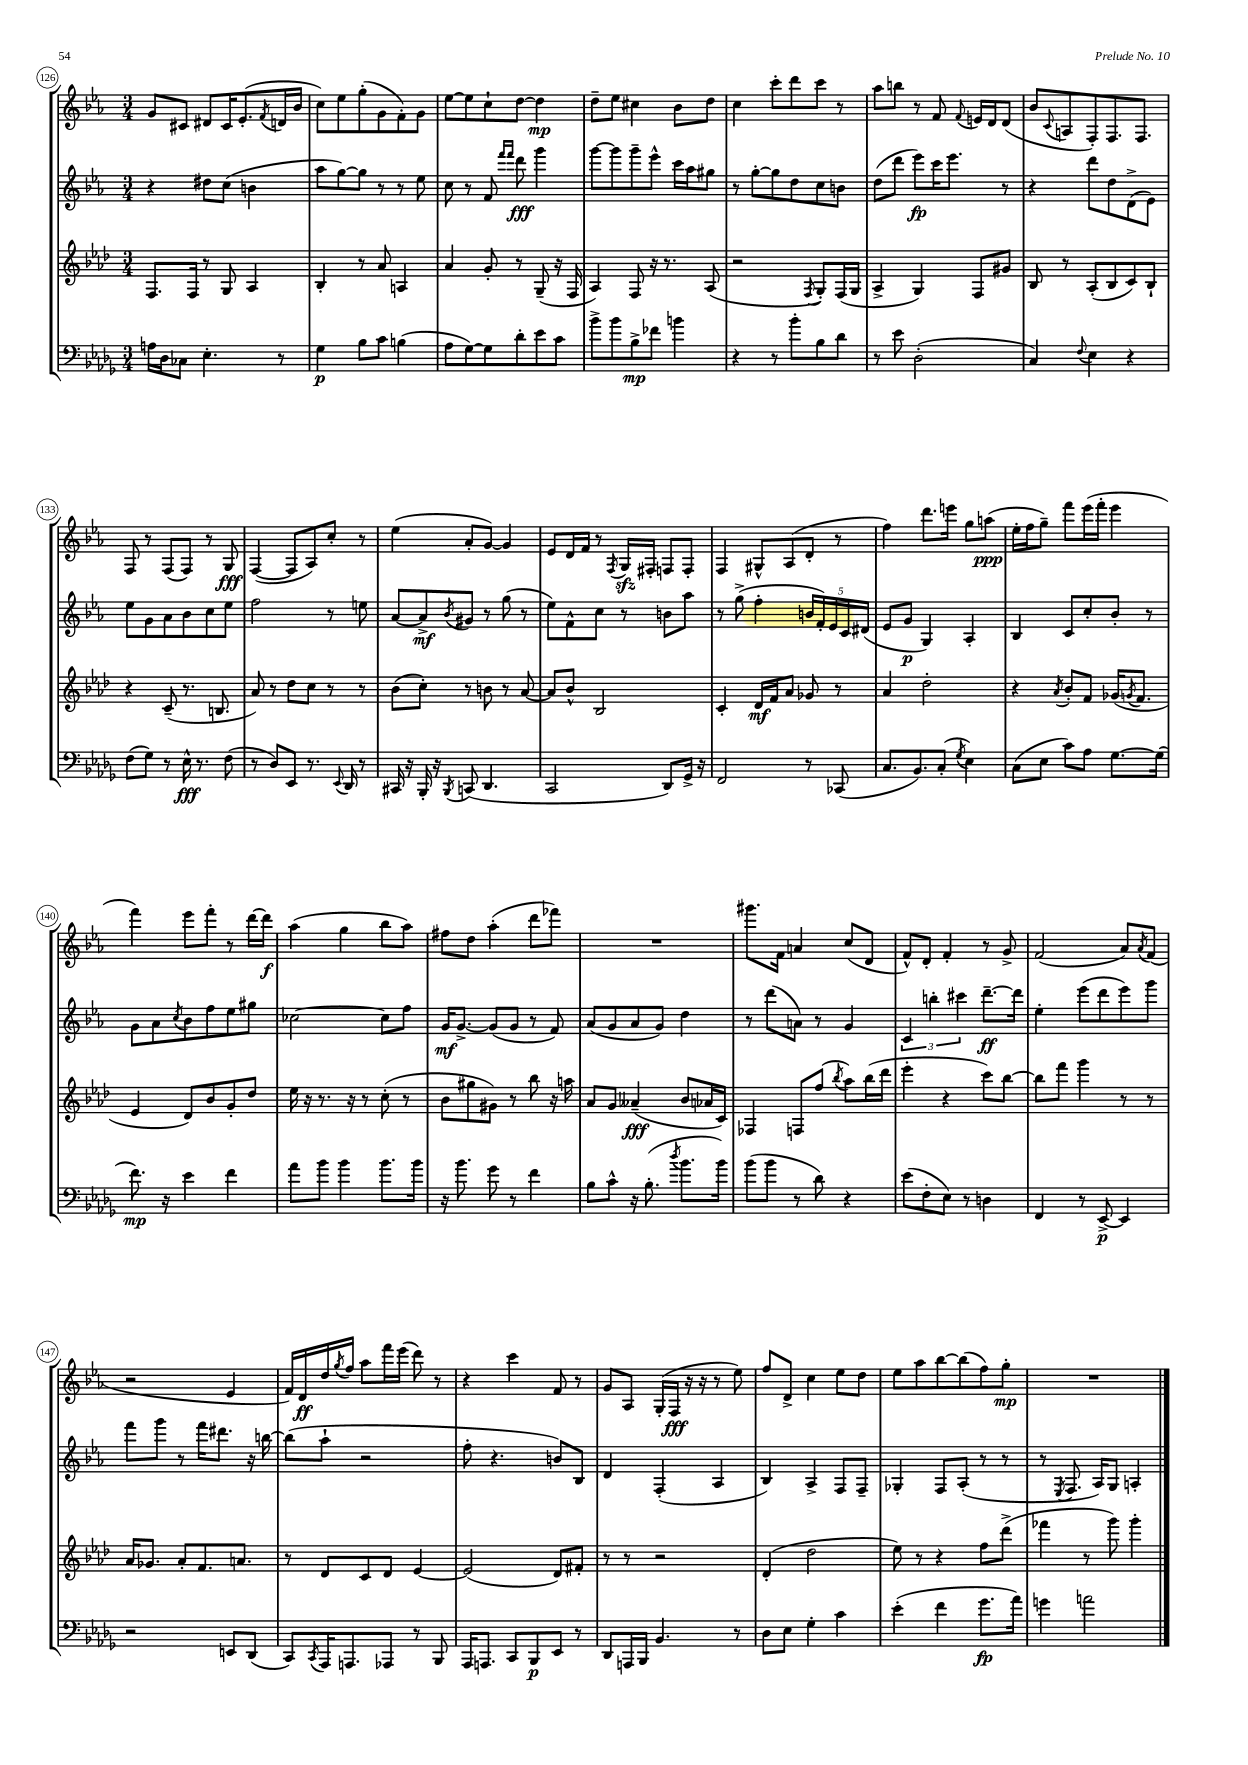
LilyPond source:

<<
\new StaffGroup <<
\new Staff = "s0" {
    \clef treble \key ees \major \numericTimeSignature \time 3/4
    g'8 cis'8 dis'8 cis'16 ees'8.-.( \acciaccatura { f'8 } d'16 bes'16 |
    c''8) ees''8 g''8-.( g'8 f'8-.) g'8 |
    ees''8~ ees''8 c''8-! d''8~ d''4\mp |
    d''8-- ees''8 cis''4 bes'8 d''8 |
    c''4 c'''8-. d'''8 c'''8 r8 |
    aes''8 b''8 r8 f'8 \appoggiatura { f'8 } e'16 d'16 d'8( |
    bes'8 \appoggiatura { c'8 } a8 f8-.) f8. f8. |
    f8 r8 f8( f8) r8 g8\fff |
    f4~( f8 aes8) c''8-. r8 |
    ees''4( aes'8-. g'8~) g'4 |
    ees'8 d'16 f'16 r8 \acciaccatura { f8 } g16\sfz fis16-. f8 f8-. |
    f4 gis8-^ aes8( d'8-. r8 |
    f''4) d'''8. e'''16 g''8 a''8\ppp( |
    ees''16-. f''16 g''8--) f'''8 ees'''16( f'''16-. ees'''4 |
    f'''4) ees'''8 f'''8-. r8 d'''16~ d'''16\f |
    aes''4( g''4 bes''8 aes''8) |
    fis''8 d''8 aes''4-.( d'''8 fes'''8) |
    R2. |
    gis'''8. f'16 a'4 c''8( d'8 |
    f'8-^) d'8-. f'4-. r8 g'8-> |
    f'2( aes'8) \acciaccatura { aes'8 } f'8( |
    r2 ees'4 |
    f'16) d'16\ff d''16 \acciaccatura { g''8 } f''16 aes''8 f'''16 ees'''16( d'''8) r8 |
    r4 c'''4 f'8 r8 |
    g'8 aes8 g16-.( f16\fff r16 r16 r8 ees''8) |
    f''8 d'8-> c''4 ees''8 d''8 |
    ees''8 aes''8 bes''8~ bes''8( f''8) g''8-.\mp |
    R2. \bar "|." |
}
\new Staff = "s1" {
    \clef treble \key ees \major \numericTimeSignature \time 3/4
    r4 dis''8 c''8( b'4 |
    aes''8 g''8~) g''8 r8 r8 ees''8 |
    c''8 r8 f'8 \grace { f'''16 f'''16 } d'''8\fff g'''4 |
    g'''8~ g'''8 g'''8-- ees'''8-^ c'''16 aes''16 gis''8 |
    r8 g''8~-. g''8 d''8 c''8 b'8 |
    d''8( d'''8 ees'''8\fp) c'''16 ees'''8. r8 |
    r4 d'''8 d''8 d'8->( ees'8) |
    ees''8 g'8 aes'8 bes'8 c''8 ees''8 |
    f''2 r8 e''8 |
    aes'8~ aes'8->\mf \acciaccatura { bes'8 } gis'8 r8 g''8( r8 |
    ees''8) f'8-^ c''8 r8 b'8 aes''8 |
    r8 g''8->( f''4-. \tuplet 5/4 { b'16 f'16-.) ees'16 c'16 dis'16( } |
    ees'8 g'8\p g4) aes4-. |
    bes4 c'8 c''8-. bes'8-. r8 |
    g'8 aes'8 \acciaccatura { c''8 } bes'8 f''8 ees''8 gis''8 |
    ces''2~ ces''8 f''8 |
    g'16\mf g'8.~-> g'8( g'8 r8 f'8) |
    aes'8( g'8 aes'8 g'8) d''4 |
    r8 d'''8( a'8) r8 g'4 |
    \tuplet 3/2 { c'4 b''4-. cis'''4 } d'''8.~--\ff d'''16 |
    ees''4-. ees'''8( d'''8 ees'''8) g'''8 |
    f'''8 g'''8 r8 f'''16 dis'''8. r16 b''16~ |
    b''8( aes''8-! r2 |
    f''8-. r4. b'8) bes8 |
    d'4 f4-.( aes4 |
    bes4) aes4-> f8 f8-- |
    ges4-. f8 aes8-.( r8 r8 |
    r8 \acciaccatura { ees8 } f8. aes16) g8 a4-. \bar "|." |
}
\new Staff = "s2" {
    \clef treble \key aes \major \numericTimeSignature \time 3/4
    f8. f16 r8 g8 aes4 |
    bes4-. r8 aes'8 a4 |
    aes'4 g'8-. r8 g8--( r16 f16 |
    aes4) f8 r16 r8. aes8( |
    r2 \acciaccatura { f8 } g8-.) f16( g16 |
    aes4-> g4) f8 gis'8 |
    bes8 r8 aes8-.( bes8 c'8) bes8-! |
    r4 c'8--( r8. b8. |
    aes'8) r8 des''8 c''8 r8 r8 |
    bes'8( c''8-.) r8 b'8 r8 aes'8~ |
    aes'8 bes'8-^ bes2 |
    c'4-. des'16\mf f'16 aes'8 ges'8 r8 |
    aes'4 des''2-. |
    r4 \acciaccatura { aes'8 } bes'8-. f'8 ges'16( \acciaccatura { g'8 } f'8. |
    ees'4 des'8) bes'8 g'8-. des''8 |
    ees''16 r16 r8. r16 r8 c''8-.( r8 |
    bes'8 gis''8 gis'8) r8 bes''8 r16 a''16 |
    aes'8 g'8 aeses'4--\fff( bes'8 aes'16 c'16) |
    fes4 f8 f''8( \acciaccatura { bes''8 } aes''8) bes''16( des'''16 |
    ees'''4-. r4 c'''8) bes''8~ |
    bes''8 f'''8 g'''4 r8 r8 |
    aes'16 ges'8. aes'8-. f'8. a'8. |
    r8 des'8 c'8 des'8 ees'4~ |
    ees'2( des'8) fis'8-. |
    r8 r8 r2 |
    des'4-.( des''2 |
    ees''8) r8 r4 f''8 des'''8->( |
    fes'''4 r8 g'''8) g'''4-. \bar "|." |
}
\new Staff = "s3" {
    \clef bass \key des \major \numericTimeSignature \time 3/4
    a16 des16 ces8 ees4.-. r8 |
    ges4\p bes8 c'8 b4( |
    aes8 ges8~) ges8 des'8-. ees'8 c'8 |
    bes'8-> bes'8 bes8->\mp fes'8 b'4 |
    r4 r8 bes'8-. bes8 des'8 |
    r8 ees'8 des2-.( |
    c4) \appoggiatura { f8 } ees4 r4 |
    f8( ges8) r8 ees16-^\fff r8. f8( |
    r8 des8) ees,8 r8. \appoggiatura { ees,8 } des,16 r8 |
    cis,16 r16 bes,,16-. r16 \acciaccatura { bes,,8 } c,8( des,4. |
    c,2 des,8) ges,16-> r16 |
    f,2 r8 ces,8( |
    c8. bes,8.) c8-.( \acciaccatura { ges8 } ees4) |
    c8( ees8 c'8) aes8 ges8.~ ges16( |
    f'8.\mp) r16 ees'4 f'4 |
    aes'8 bes'8 bes'4 bes'8. bes'16 |
    r16 bes'8. ges'8 r8 f'4 |
    bes8 c'8-^ r16 bes8.-.( \acciaccatura { des''8 } bes'8. bes'16) |
    bes'8( bes'8 r8 des'8) r4 |
    ees'8( f8-. ees8) r8 d4 |
    f,4 r8 ees,8~->\p ees,4 |
    r2 e,8 des,8( |
    c,8) \acciaccatura { c,8 } aes,,16 a,,8. aes,,8 r8 bes,,8 |
    aes,,16 a,,8. c,8 bes,,8\p ees,8 r8 |
    des,8 a,,16 bes,,16 bes,4. r8 |
    des8 ees8 ges4-. c'4 |
    ees'4-.( f'4 ges'8.\fp aes'16) |
    g'4 a'2 \bar "|." |
}
>>
>>
\layout { \context { \Score currentBarNumber = #126 \override BarNumber.stencil = #(make-stencil-circler 0.1 0.3 ly:text-interface::print) } }
